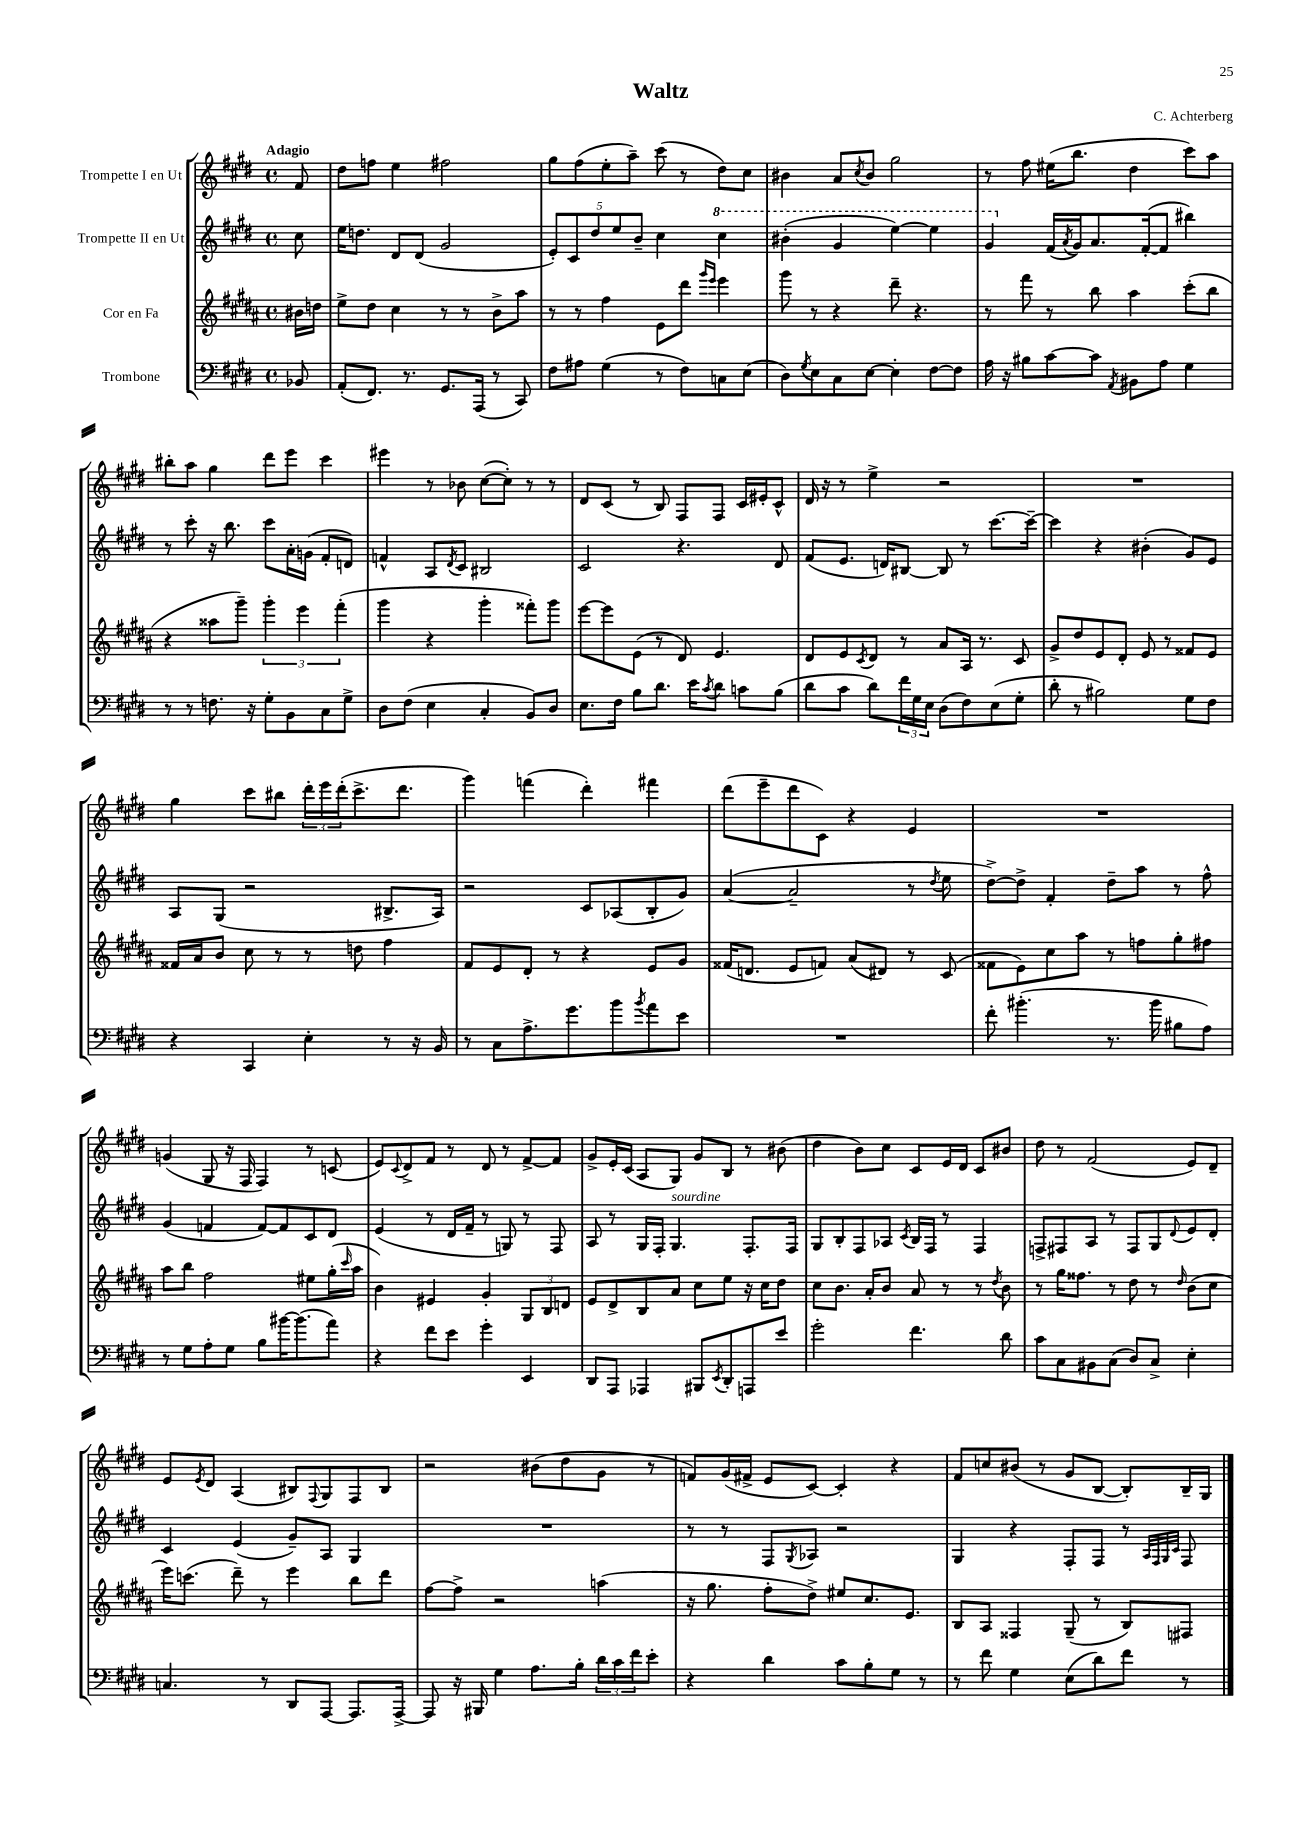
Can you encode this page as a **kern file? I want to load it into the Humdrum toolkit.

**kern	**kern	**kern	**kern
*part4	*part3	*part2	*part1
*staff4	*staff3	*staff2	*staff1
*I"Trombone	*I"Cor en Fa	*I"Trompette II en Ut	*I"Trompette I en Ut
*clefF4	*clefG2	*clefG2	*clefG2
*k[f#c#g#d#]	*k[f#c#g#d#a#]	*k[f#c#g#d#]	*k[f#c#g#d#]
*M4/4	*M4/4	*M4/4	*M4/4
*met(c)	*met(c)	*met(c)	*met(c)
=	=	=	=
!	!	!	!LO:TX:a:B:t=Adagio
8BB-X/	16b#X\LL	8cc#\	8f#/
.	16ddn\JJ	.	.
=1	=1	=1	=1
(8AA'/L	8ee^\L	16ee\KL	8dd#\L
.	.	8.ddn\J	.
8.FF#/J)	8dd#\J	.	8ffn\J
.	4cc#\	8d#/L	4ee\
8.r	.	.	.
.	.	(8d#/J	.
8.GG#/L	8r	2g#/	2ff#X\
.	8r	.	.
(16AAA/Jk	.	.	.
8r	8b^\L	.	.
8CC#/)	8aa#\J	.	.
=2	=2	=2	=2
8F#\L	8r	10e'/L)	8gg#\L
.	.	10c#/	.
8A#X\J	8r	.	(8ff#\
.	.	10dd#/	.
(4G#\	4ff#\	.	8ee'\
.	.	10ee/	.
.	.	.	8aa~\J)
.	.	10b~/J	.
8r	8e\L	4cc#\	(8ccc#\
8F#\L)	8ddd#\J	.	8r
.	16qqggg#/LL	.	.
.	16qqeee/JJ	.	.
*	*	*8va	*
8Cn\	4eee\	4ccc#\	8dd#\L)
(8E\J	.	.	8cc#\J
=3	=3	=3	=3
8D#\L)	8ggg#\	(4bb#X'\	4b#X\
8qG#/	.	.	.
8E\	8r	.	.
8C#\	4r	4gg#/	8a/L
.	.	.	8qcc#/
[8E\J	.	.	8b#/J
4E'\]	8ddd#~\	[4eee\)	2gg#\
.	4.r	.	.
[8F#\L	.	4eee\]	.
8F#\J]	.	.	.
=4	=4	=4	=4
16A\	8r	4gg#/	8r
16r	.	.	.
8B#X\L	8fff#\	.	8ff#\
*	*	*X8va	*
[8c#\	8r	(16f#/LL	(16ee#X\KL
.	.	8qa/	.
.	.	16g#/J)	8.bb\J
8c#\J]	8bb\	8.a/	.
8qAA/	.	.	.
8BB#X\L	4aa#\	.	4dd#\
.	.	([16f#'/k	.
8A\J	.	8f#/J]	.
4G#\	(8ccc#'\L	4bb#X\)	8ccc#\L)
.	8bb\J	.	8aa\J
!!LO:LB:g=z
=5	=5	=5	=5
8r	4r	8r	8bb#X'\L
8r	.	8ccc#'\	8aa\J
8.Fn\	8aa##X\L	16r	4gg#\
.	.	8.bb\	.
.	8ggg#~\J)	.	.
16r	.	.	.
8G#'\L	6ggg#'\	8ccc#\L	8ddd#\L
8BB\	.	16a'\L	8eee\J
.	6eee\	.	.
.	.	(16gn\JJ	.
8C#\	.	8f#'/L	4ccc#\
.	(6fff#'\	.	.
8G#^\J	.	8dn/J)	.
=6	=6	=6	=6
8D#\L	4ggg#\	4fn^^/	4eee#X\
(8F#\J	.	.	.
4E\	4r	8A/L	8r
.	.	8qd#/	.
.	.	8c#/J	8b-X\
4C#'/	4ggg#'\	2B#X/	([8cc#\L
.	.	.	8cc#'\J])
8BB/L)	8fff##X'\L)	.	8r
8D#/J	8ggg#\J	.	8r
=7	=7	=7	=7
8.E\L	[8eee\L	2c#/	8d#/L
.	8eee\]	.	(8c#/J
16F#\Jk	.	.	.
8B\L	(8e\J	.	8r
8.d#\J	8r	.	8B/)
.	8d#/)	4.r	8F#/L
16e\KL	.	.	.
8qc#/	.	.	.
8d#\J	4.e/	.	8F#/J
8cn\L	.	.	16c#/LL
.	.	.	16e#X'/J
(8B\J	.	8d#/	8c#^^/J
=8	=8	=8	=8
8d#\L	8d#/L	(8f#/L	16d#/
.	.	.	16r
8c#\J	8e/	8.e/J	8r
.	8qc#/	.	.
8d#\L)	8d#/J	.	4ee^\
.	.	16dn/KL)	.
24f#\L	8r	[8B#X/J	.
24G#\	.	.	.
24E\JJ	.	.	.
(8D#\L	8a#/L	8B#/]	2r
8F#\)	16A#/Jk	8r	.
.	8.r	.	.
(8E\	.	[8.ccc#\L	.
8G#'\J	8c#/	.	.
.	.	16ccc#~\Jk_	.
=9	=9	=9	=9
8d#'\	8g#^/L	4ccc#\]	1r
8r	8dd#/	.	.
2B#X\)	8e/	4r	.
.	8d#'/J	.	.
.	8e/	(4b#X'\	.
.	8r	.	.
8G#\L	8f##X/L	8g#/L)	.
8F#\J	8e/J	8e/J	.
!!LO:LB:g=z
=10	=10	=10	=10
4r	16f##X/LL	8A/L	4gg#\
.	16a#/J	.	.
.	8b/J	(8G#/J	.
4CC#/	8cc#\	2r	8ccc#\L
.	8r	.	8bb#X\J
4E'\	8r	.	24ddd#'\LL
.	.	.	24eee\
.	.	.	(24ddd#'\J
.	8ddn\	.	8.ccc#^\
8r	4ff#\	8.B#X^/L	.
.	.	.	8.ddd#\J
16r	.	.	.
16BB/	.	16A/Jk)	.
=11	=11	=11	=11
8r	8f#/L	2r	4ggg#\)
8C#\L	8e/	.	.
8.A^\	8d#'/J	.	(4fffn\
.	8r	.	.
8.g#\	.	.	.
.	4r	8c#/L	4ddd#'\)
8b\	.	(8A-X/	.
8qb/	.	.	.
8a\	8e/L	8B'/	4fff#X\
8e\J	8g#/J	8g#/J)	.
=12	=12	=12	=12
1r	(16f##X/KL	([4a/	(8ddd#\L
.	8.dn/J	.	.
.	.	.	8eee~\
.	8e/L	2a~/]	8ddd#\
.	8fn/J)	.	8c#\J)
.	(8a#/L	.	4r
.	8d#X/J)	.	.
.	8r	8r	4e/
.	.	8qdd#/	.
.	(8c#/	8ee\	.
=13	=13	=13	=13
8f#'\	8f##X\L	[8dd#^\L)	1r
(4.b#X'\	8e\)	8dd#^\J]	.
.	8cc#\	4f#'/	.
.	8aa#\J	.	.
8.r	8r	8dd#~\L	.
.	8ffn\L	8aa\J	.
16b#\	.	.	.
8B#X\L	8gg#'\	8r	.
8A\J)	8ff#X\J	8ff#^^\	.
!!LO:LB:g=z
=14	=14	=14	=14
8r	8aa#\L	(4g#/	(4gn/
8G#\L	8bb\J	.	.
8A'\	2ff#\	4fn/	8G#/
8G#\J	.	.	16r
.	.	.	16F#/
8B\L	.	[8f/L)	4F#/)
[16b#X\K	.	8f/]	.
(8.b#\]	.	.	.
.	8ee#X\L	8c#/	8r
8a\J)	(16gg#'\L	8d#/J	(8cn/
.	16qqccc#/	.	.
.	16aa#\JJ	.	.
=15	=15	=15	=15
4r	4b\)	(4e/	8e/L)
.	.	.	8qqc#/
.	.	.	8d#^/
8f#\L	4e#X/	8r	8f#/J
8e\J	.	16d#/LL	8r
.	.	16f#~/JJ	.
4g#'\	4g#'/	8r	8d#/
.	.	8Gn/)	8r
4EE/	12G#/L	8r	[8f#^/L
.	12B/	.	.
.	.	8F#/	8f#/J]
.	12dn/J	.	.
=16	=16	=16	=16
8DD#/L	8e/L	8A/	8g#^/L
8AAA/J	8d#^/	8r	16e'/L
.	.	.	(16c#/JJ
4AAA-X/	8B/	16G#/LL	8A/L
.	.	16F#'/JJ	.
!	!	!LO:TX:a:i:t=sourdine	!
.	8a#/J	4.G#/	8G#/J)
8BBB#X/L	8cc#\L	.	8g#/L
8qEE/	.	.	.
8DD#'/	8ee\J	.	8B/J
8AAAn/	16r	8.F#'/L	8r
.	16cc#\KL	.	.
8e/J	8dd#\J	.	(8b#X\
.	.	16F#/Jk	.
=17	=17	=17	=17
2g#'\	8cc#\L	8G#/L	4dd#\
.	8.b\J	8B'/	.
.	.	8F#/	8b\L)
.	16a#'/KL	.	.
.	8b/J	8A-X/J	8cc#\J
.	.	8qc#/	.
4.f#\	8a#/	16B/LL	8c#/L
.	.	16F#/JJ	.
.	8r	8r	16e/L
.	.	.	16d#/JJ
.	8r	4F#/	8c#/L
.	8qdd#/	.	.
8d#\	8b\	.	8b#X/J
=18	=18	=18	=18
8c#\L	8r	8Fn^/L	8dd#\
8C#\	16gg#\KL	8F#X/	8r
.	8.ff##X\J	.	.
8BB#X\	.	8A/J	(2f#/
(8C#\J	8r	8r	.
8D#/L)	8dd#\	8F#/L	.
8C#^/J	8r	8G#/	.
.	16qqdd#/	8qqd#/	.
4E'\	(8b\L	8e/	8e/L)
.	8cc#\J	8d#'/J	8d#~/J
!!LO:LB:g=z
=19	=19	=19	=19
4.Cn/	16eee\KL)	4c#/	8e/L
.	(8.cccn\J	.	.
.	.	.	8qe/
.	.	.	8d#/J
.	8ddd#~\)	(4e/	(4A/
8r	8r	.	.
8DD#/L	4eee\	8g#~/L)	8B#X/L)
.	.	.	8qqF#/
[8AAA/J	.	8A/J	8G#/
8.AAA/L]	8bb\L	4G#/	8F#/
.	8ddd#\J	.	8B#/J
[16AAA^/Jk	.	.	.
=20	=20	=20	=20
8AAA/]	[8ff#\L	1r	2r
16r	8ff#^\J]	.	.
16BBB#X/	.	.	.
4G#\	2r	.	.
8.A\L	.	.	(8b#X\L
.	.	.	8dd#\
16B'\Jk	.	.	.
24d#\LL	(4aan\	.	8g#\J
24c#\	.	.	.
24f#\J	.	.	.
8e'\J	.	.	8r
=21	=21	=21	=21
4r	16r	8r	8fn/L)
.	8.gg#\	.	.
.	.	8r	(16g#/L
.	.	.	16f#X^/JJ
4d#\	8ff#'\L	8F#/L	8e/L
.	.	8qG#/	.
.	8dd#^\J)	8A-X/J	[8c#/J)
8c#\L	8ee#X/L	2r	4c#'/]
8B'\	8.cc#/	.	.
8G#\J	.	.	4r
.	8.e/J	.	.
8r	.	.	.
=22	=22	=22	=22
8r	8B/L	4G#/	8f#/L
8f#\	8A#/J	.	8ccn/
4G#\	4F##X/	4r	(8b#X/J
.	.	.	8r
(8E\L	(8G#~/	8F#'/L	8g#/L
8d#\)	8r	8F#/J	[8B/J
8f#\J	8B/L)	8r	8B'/L])
.	.	32qqA/LLL	.
.	.	32qqF#/	.
.	.	32qqG#/	.
.	.	32qqc#/JJJ	.
8r	8F#X/J	8F#/	16B~/L
.	.	.	16G#/JJ
==	==	==	==
*-	*-	*-	*-
